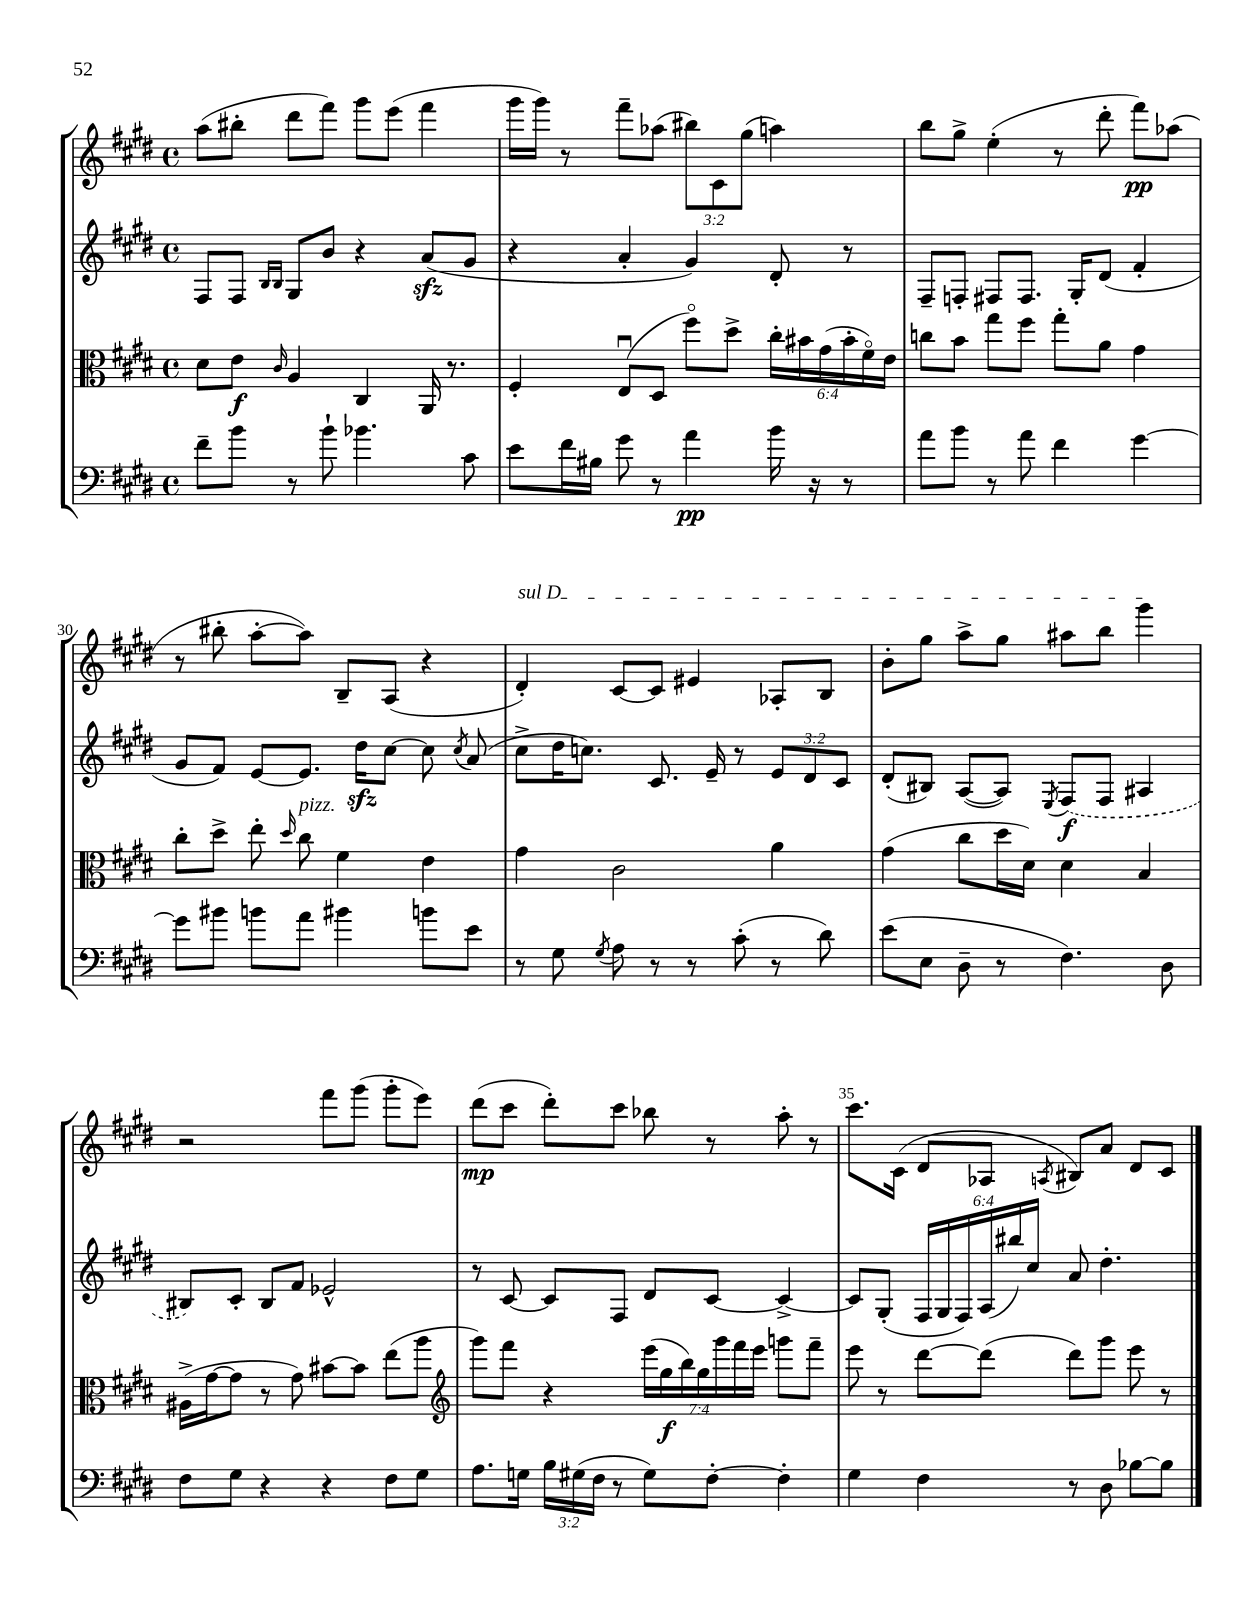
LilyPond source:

<<
\new StaffGroup <<
\new Staff = "s0" {
    \clef treble \key e \major \defaultTimeSignature \time 4/4 \override Staff.TupletNumber.text = #tuplet-number::calc-fraction-text
    \autoBeamOff a''8[( bis''8]-. dis'''8[ fis'''8]) gis'''8[ e'''8]( fis'''4 |
    gis'''16[ gis'''16]) r8 fis'''8[-- aes''8]( \tuplet 3/2 { bis''8[) cis'8 gis''8]( } a''4) |
    b''8[ gis''8]-> e''4-.( r8 dis'''8-. fis'''8[\pp) aes''8]( |
    r8 bis''8-. a''8[~-. a''8]) b8[-- a8]( r4 |
    \once \override TextSpanner.bound-details.left.text = \markup { \italic "sul D" } dis'4-.\startTextSpan) cis'8[~ cis'8] eis'4 aes8[-. b8] |
    b'8[-. gis''8] a''8[-> gis''8] ais''8[ b''8] gis'''4\stopTextSpan |
    r2 fis'''8[ gis'''8]( gis'''8[-. e'''8]) |
    dis'''8[\mp( cis'''8] dis'''8[-.) cis'''8] bes''8 r8 a''8-. r8 |
    cis'''8.[ cis'16]( dis'8[ aes8] \acciaccatura { a8 } bis8[) a'8] dis'8[ cis'8] \bar "|." |
}
\new Staff = "s1" {
    \clef treble \key e \major \defaultTimeSignature \time 4/4 \override Staff.TupletNumber.text = #tuplet-number::calc-fraction-text
    \autoBeamOff fis8[ fis8] \grace { b16[ b16] } gis8[ b'8] r4 a'8[\sfz( gis'8] |
    r4 a'4-. gis'4) dis'8-. r8 |
    fis8[-- f8]-. fis8[ fis8.] gis16[-. dis'8]( fis'4-. |
    gis'8[ fis'8]) e'8[~ e'8.] dis''16[\sfz cis''8]~ cis''8 \acciaccatura { cis''8 } a'8( |
    cis''8[-> dis''16 c''8.]) cis'8. e'16-- r8 \tuplet 3/2 { e'8[ dis'8 cis'8] } |
    dis'8[-.( bis8]) a8[~( a8]) \acciaccatura { e8 } \once \slurDashed fis8[\f( fis8] ais4 |
    bis8[) cis'8]-. bis8[ fis'8] ees'2-^ |
    r8 cis'8~ cis'8[ fis8] dis'8[ cis'8]~ cis'4~-> |
    cis'8[ gis8]-.( \tuplet 6/4 { fis16[ gis16 fis16) a16( bis''16) cis''16] } a'8 dis''4.-. \bar "|." |
}
\new Staff = "s2" {
    \clef alto \key e \major \defaultTimeSignature \time 4/4 \override Staff.TupletNumber.text = #tuplet-number::calc-fraction-text
    \autoBeamOff dis'8[ e'8]\f \grace { cis'16 } a4 cis4 a,16 r8. |
    fis4-. e8[\downbow( dis8] fis''8[\flageolet) dis''8]-> \tuplet 6/4 { cis''16[-. bis'16 gis'16( bis'16-. fis'16\flageolet) e'16] } |
    c''8[ b'8] gis''8[ fis''8] gis''8[-. a'8] gis'4 |
    cis''8[-. dis''8]-> e''8-. \grace { dis''16 } cis''8^\markup { \italic "pizz." } fis'4 e'4 |
    gis'4 cis'2 a'4 |
    gis'4( cis''8[ dis''16 dis'16]) dis'4 b4 |
    ais16[->( gis'16~ gis'8] r8 gis'8) bis'8[~ bis'8] e''8[( a''8] |
    \clef treble gis'''8[) fis'''8] r4 \tuplet 7/4 { e'''16[( gis''16\f b''16) gis''16 gis'''16 fis'''16 e'''16] } g'''8[ fis'''8]-- |
    e'''8 r8 dis'''8[~ dis'''8]( dis'''8[) gis'''8] e'''8 r8 \bar "|." |
}
\new Staff = "s3" {
    \clef bass \key e \major \defaultTimeSignature \time 4/4 \override Staff.TupletNumber.text = #tuplet-number::calc-fraction-text
    \autoBeamOff fis'8[-- b'8] r8 b'8-! bes'4. cis'8 |
    e'8[ fis'16 bis16] gis'8 r8 a'4\pp b'16 r16 r8 |
    a'8[ b'8] r8 a'8 fis'4 gis'4~ |
    gis'8[ bis'8] b'8[ a'8] bis'4 b'8[ e'8] |
    r8 gis8 \acciaccatura { gis8 } a8 r8 r8 cis'8-.( r8 dis'8) |
    e'8[( e8] dis8-- r8 fis4.) dis8 |
    fis8[ gis8] r4 r4 fis8[ gis8] |
    a8.[ g16] \tuplet 3/2 { b16[ gis16( fis16] } r8 gis8[) fis8]~-. fis4-. |
    gis4 fis4 r8 dis8 bes8[~ bes8] \bar "|." |
}
>>
>>
\layout { \context { \Score currentBarNumber = #27 \override BarNumber.break-visibility = ##(#f #t #t) barNumberVisibility = #(every-nth-bar-number-visible 5) } }
